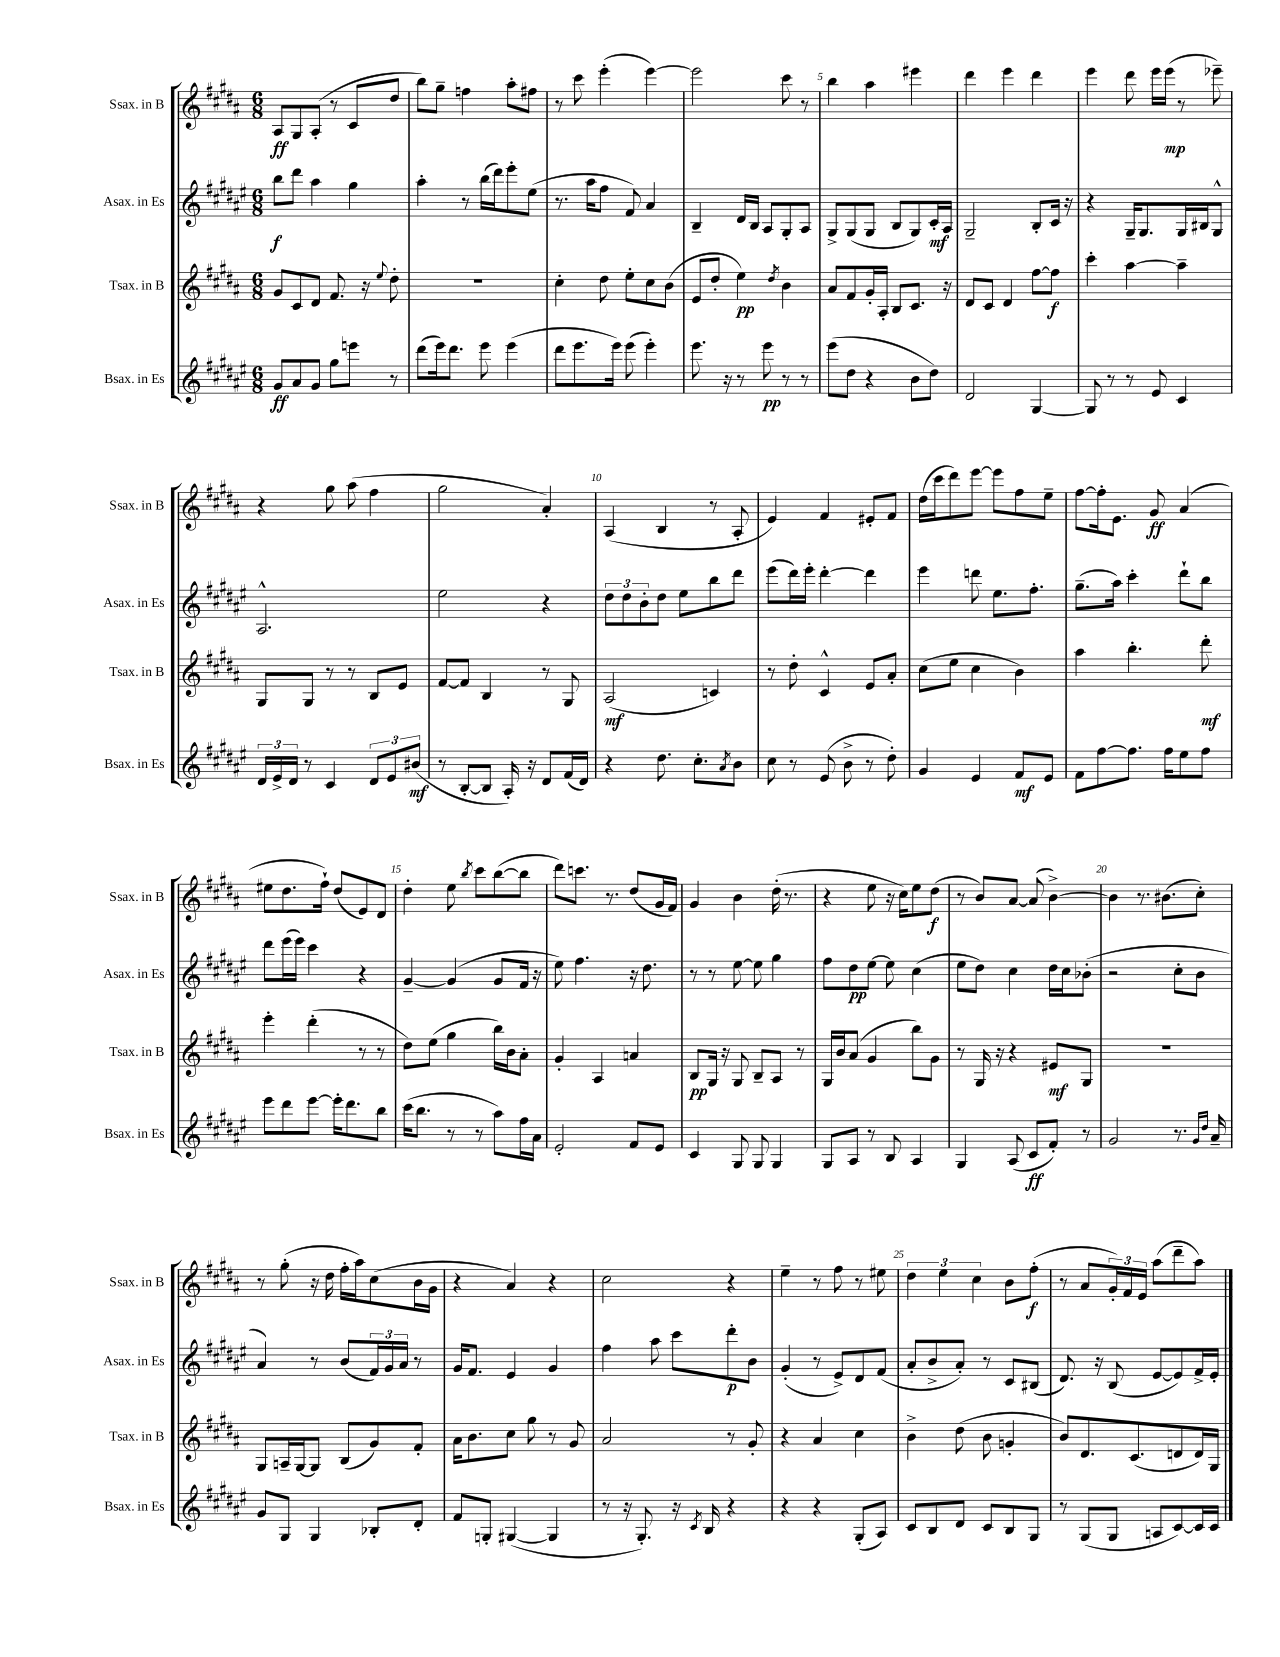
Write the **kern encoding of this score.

**kern	**kern	**kern	**kern
*staff4	*staff3	*staff2	*staff1
*clefG2	*clefG2	*clefG2	*clefG2
*k[f#c#g#d#a#e#]	*k[f#c#g#d#a#]	*k[f#c#g#d#a#e#]	*k[f#c#g#d#a#]
*M6/8	*M6/8	*M6/8	*M6/8
8g#	8g#	8bb	8A#
8a#	8c#	8ddd#	8G#
8g#	8d#	4aa#	(8A#'
8gg#	8.f#	.	8r
8eee	.	4gg#	8c#
.	16r	.	.
.	8qqee	.	.
8r	8dd#'	.	8dd#
=	=	=	=
(8ddd#	2.r	4aa#'	8bb)
16eee#)	.	.	8gg#~
8.ddd#	.	.	.
.	.	8r	4ff
8eee#	.	(16bb	.
.	.	16ddd#)	.
(4eee#	.	8eee#'	8aa#'
.	.	(8ee#	8ff#
=	=	=	=
8ddd#	4cc#'	8.r	8r
8.eee#	.	.	8ccc#
.	.	16aa#	.
.	8dd#	8ff#	(4eee'
16eee#)	.	.	.
(8eee#	8ee'	8f#)	.
4eee#')	8cc#	4a#	[4eee)
.	(8b	.	.
=	=	=	=
8.eee#	8e	4B~	2eee]
.	8dd#'	.	.
16r	.	.	.
8r	4ee)	16d#	.
.	.	16B	.
8eee#	.	8A#	.
.	8qdd#	.	.
8r	4b	8G#'	8ccc#
8r	.	8A#	8r
=	=	=	=
(8eee#	8a#	8G#^	4bb
8dd#	8f#	(8G#	.
4r	16g#'	8G#	4aa#
.	16A#'	.	.
.	8B	8B	.
8b	8.c#	8G#)	4eee#
8dd#)	.	16c#'	.
.	16r	16A#	.
=	=	=	=
2d#	8d#	2G#~	4ddd#
.	8c#	.	.
.	4d#	.	4eee
[4G#	[8ff#	8B'	4ddd#
.	8ff#]	16c#	.
.	.	16r	.
=	=	=	=
8G#]	4ccc#'	4r	4eee
8r	.	.	.
8r	[4aa#	16G#~	8ddd#
.	.	8.G#	.
8e#	.	.	16eee
.	.	.	(16eee
4c#	4aa#~]	16G#	8r
.	.	16B#	.
.	.	8G#^^	8eee-~)
=	=	=	=
24d#	8G#	2.A#^^	4r
24e#^	.	.	.
24d#	.	.	.
8r	8G#	.	.
4c#	8r	.	8gg#
.	8r	.	(8aa#
12d#	8B	.	4ff#
12e#	.	.	.
.	8e	.	.
(12b#	.	.	.
=	=	=	=
8r	[8f#	2ee#	2gg#
[8B'	8f#]	.	.
8B]	4B	.	.
16A#')	.	.	.
16r	.	.	.
8d#	8r	4r	4a#')
(16f#	8G#	.	.
16d#)	.	.	.
=	=	=	=
4r	(2A#	12dd#	(4A#
.	.	12dd#	.
.	.	12b'	.
8.dd#	.	8dd#	4B
.	.	8ee#	.
8.cc#'	.	.	.
.	4c)	8bb	8r
8qa#	.	.	.
8b	.	8ddd#	8A#'
=	=	=	=
8cc#	8r	(8eee#	4e)
8r	8dd#'	16ddd#)	.
.	.	16eee#'	.
(8e#	4c#^^	[4ddd#'	4f#
8b^	.	.	.
8r	8e	4ddd#]	8e#'
8dd#')	8a#'	.	8f#
=	=	=	=
4g#	(8cc#	4eee#	(16dd#
.	.	.	16ccc#
.	8ee	.	8ddd#)
4e#	4cc#	8ddd	[8eee
.	.	8.ee#	8eee]
8f#	4b)	.	8ff#
.	.	8.ff#'	.
8e#	.	.	8ee~
=	=	=	=
8f#	4aa#	(8.gg#~	[8ff#
[8ff#	.	.	16ff#']
.	.	16aa#)	8.e
8.ff#]	4.bb'	4ccc#'	.
.	.	.	8g#
16ff#	.	.	.
8ee#	.	8ddd#`	(4a#
8ff#	8ddd#'	8bb	.
=	=	=	=
8eee#	4eee'	8ddd#	8ee#
8ddd#	.	(16eee#	8.dd#
.	.	16eee#)	.
[8eee#	(4ddd#'	4ccc#	.
.	.	.	16ff#`)
16eee#']	.	.	(8dd#
8.ddd#	.	.	.
.	8r	4r	8e)
8bb	8r	.	8d#
=	=	=	=
(16ccc#	8dd#)	[4g#~	4dd#'
8.bb	.	.	.
.	(8ee	.	.
8r	4gg#	(4g#]	8ee
.	.	.	8qbb
8r	.	.	8ccc#
8aa#)	16bb)	8g#	([8bb
.	16b	.	.
16ff#	8a#'	16f#	8bb]
16a#	.	16r	.
=	=	=	=
2e#'	4g#'	8ee#)	8ddd#)
.	.	4.ff#	8.ccc
.	4A#	.	.
.	.	.	8.r
8f#	4a	16r	(8dd#
.	.	8.dd#	.
8e#	.	.	16g#
.	.	.	16f#)
=	=	=	=
4c#	8B	8r	4g#
.	16G#	8r	.
.	16r	.	.
8G#	8G#	[8ee#	4b
8G#	8B~	8ee#]	.
4G#	8A#	4gg#	(16dd#'
.	.	.	8.r
.	8r	.	.
=	=	=	=
8G#	16G#	8ff#	4r
.	16b	.	.
8A#	(8a#	8dd#	.
8r	4g#	[8ee#	8ee
8B	.	8ee#]	16r
.	.	.	16cc#)
4A#	8bb)	(4cc#	8ee
.	8g#	.	(8dd#
=	=	=	=
4G#	8r	8ee#	8r
.	16G#	8dd#)	8b)
.	16r	.	.
(8A#	4r	4cc#	[8a#
8c#	.	.	(8a#]
8f#')	8e#	16dd#	[4b^)
.	.	16cc#	.
8r	8G#	(8b-'	.
=	=	=	=
2g#	2.r	2r	4b]
.	.	.	8.r
.	.	.	(8.b#
8.r	.	8cc#'	.
.	.	8b	8cc#')
16qqg#	.	.	.
16qqdd#	.	.	.
16a#~	.	.	.
=	=	=	=
8g#	8G#	4a#)	8r
8G#	16A~	.	(8gg#'
.	[16G#	.	.
4G#	8G#]	8r	16r
.	.	.	16dd#
.	(8B	(8b	16ff#'
.	.	.	16aa#)
8B-'	8g#)	24f#)	(8cc#
.	.	24g#	.
.	.	24a#	.
8d#'	8f#'	8r	16b
.	.	.	16g#
=	=	=	=
8f#	16a#	16g#	4r
.	8.b	8.f#	.
8G'	.	.	.
([4G#	8cc#	4e#	4a#)
.	8gg#	.	.
4G#]	8r	4g#	4r
.	8g#	.	.
=	=	=	=
8r	2a#	4ff#	2cc#
16r	.	.	.
8.G#')	.	.	.
.	.	8aa#	.
16r	.	8ccc#	.
8qc#	.	.	.
16B	.	.	.
4r	8r	8ddd#'	4r
.	8g#'	8b	.
=	=	=	=
4r	4r	(4g#'	4ee~
4r	4a#	8r	8r
.	.	8e#^)	8ff#
(8G#'	4cc#	8d#	8r
8A#)	.	(8f#	8ee#
=	=	=	=
8c#	4b^	8a#'	6dd#
8B	.	8b^	.
.	.	.	6ee
8d#	(8dd#	8a#')	.
.	.	.	6cc#
8c#	8b	8r	.
8B	4g'	8c#	8b
8G#	.	(8B#	(8ff#'
=	=	=	=
8r	8b)	8.d#)	8r
(8G#	8.d#	.	8a#
.	.	16r	.
8G#	.	(8B	24g#')
.	.	.	24f#
.	(8.c#	.	.
.	.	.	24e
8A	.	[8e#	(8aa#
[8c#)	8d	8e#])	8ddd#~
16c#]	16d)	16f#^	8aa#)
16c#	16G#	16e#'	.
==	==	==	==
*-	*-	*-	*-
